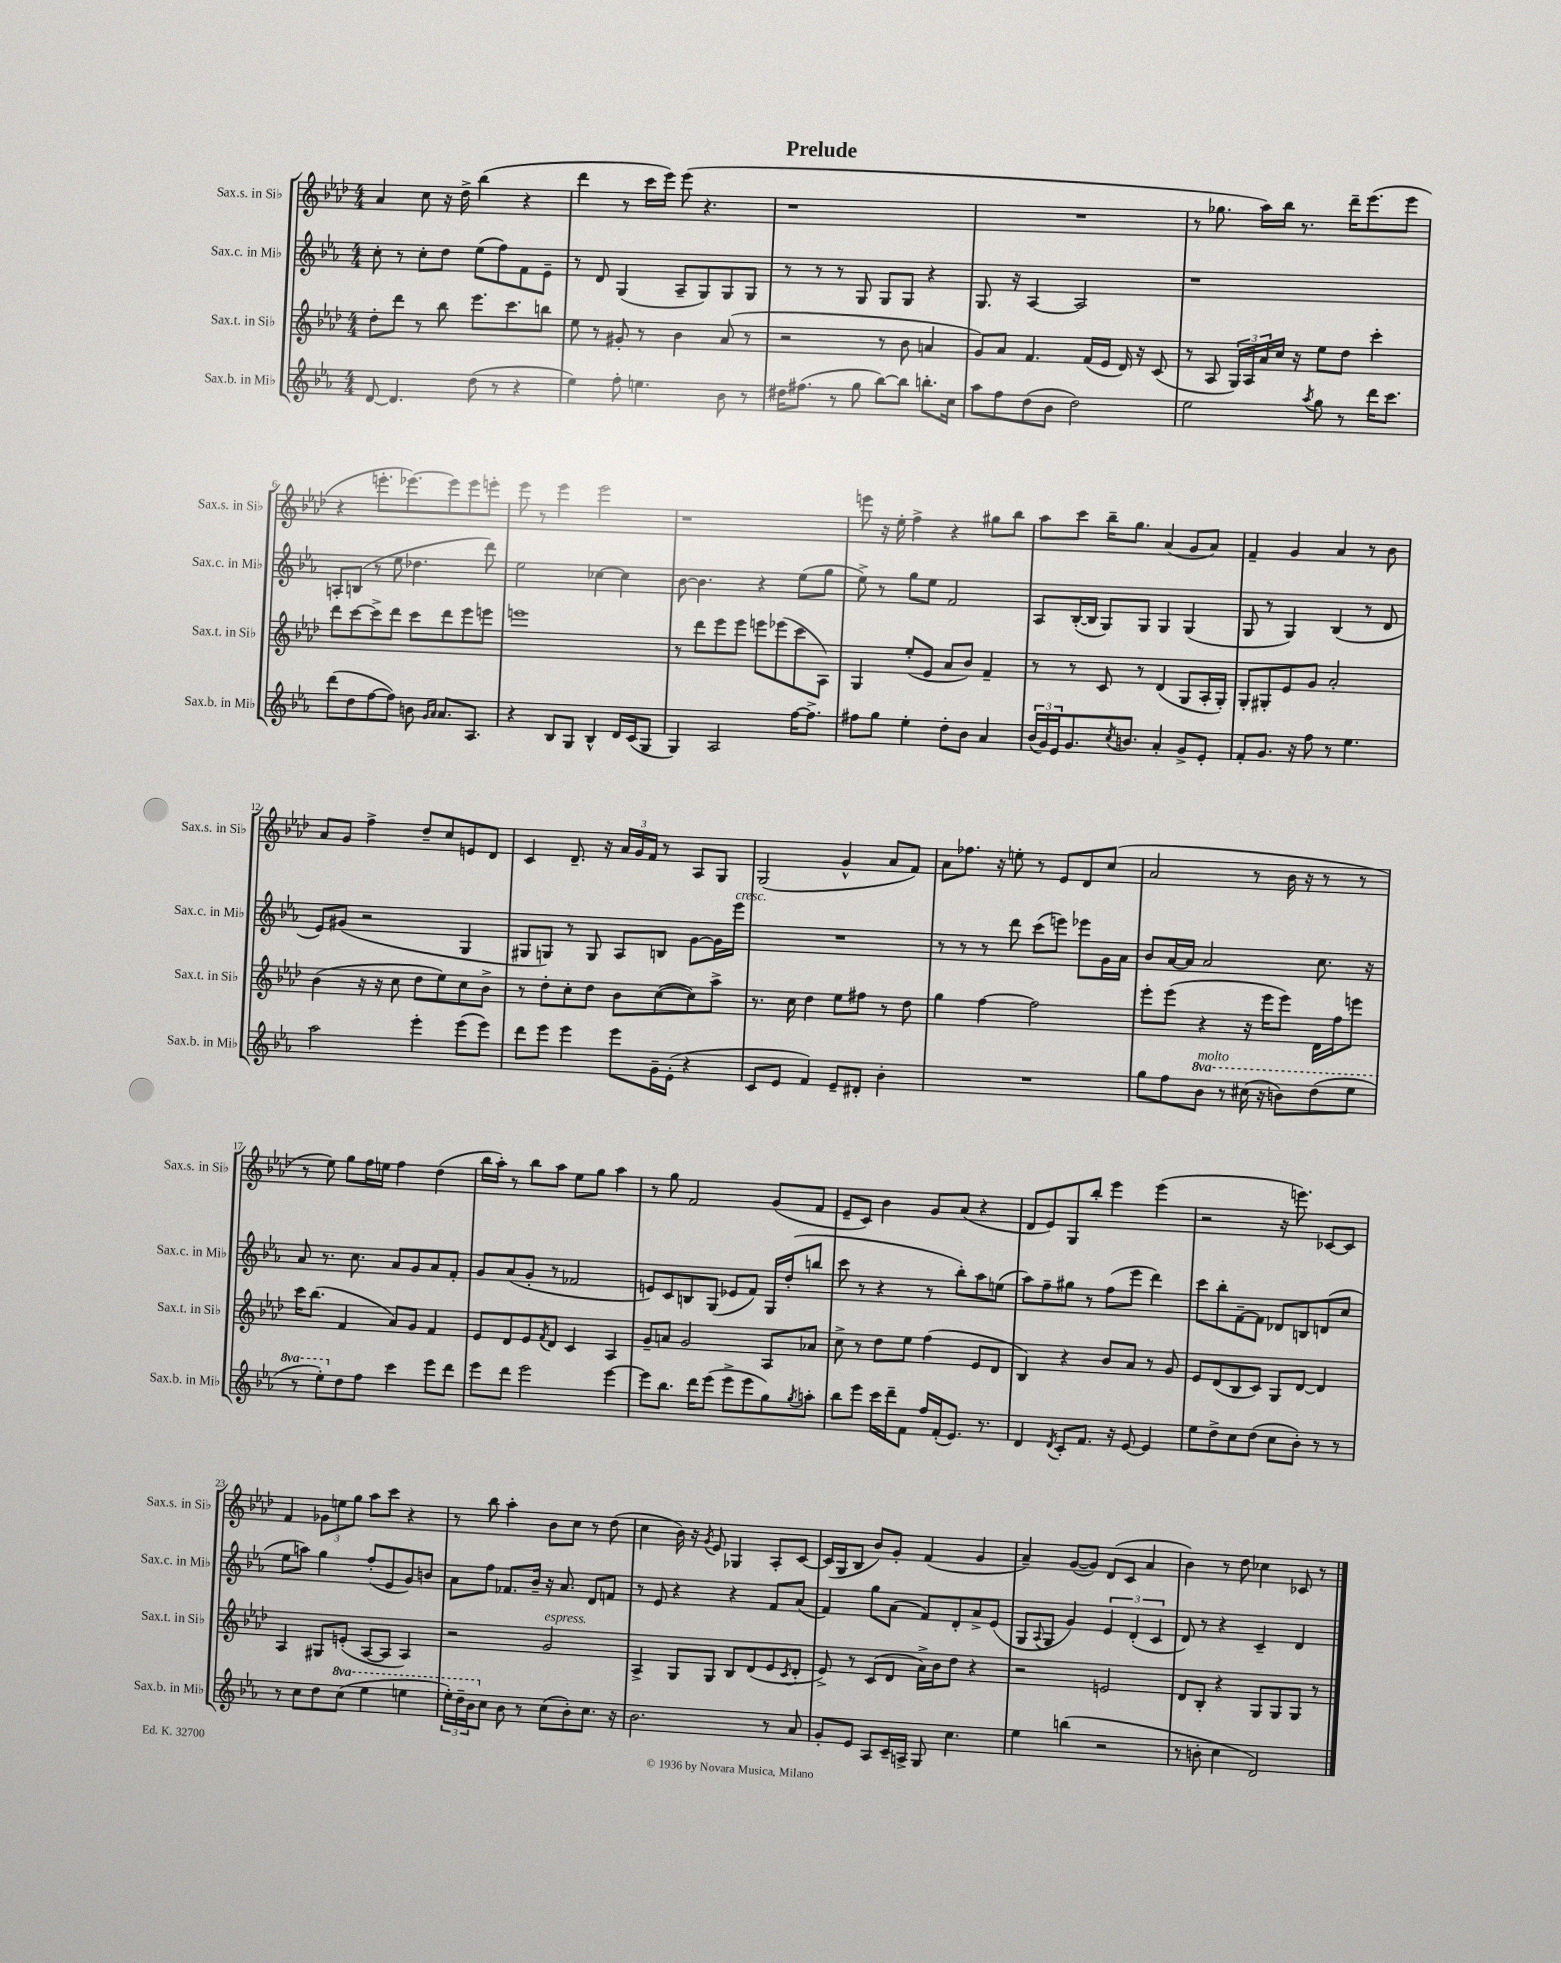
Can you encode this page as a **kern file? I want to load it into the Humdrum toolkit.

**kern	**kern	**kern	**kern
*part4	*part3	*part2	*part1
*staff4	*staff3	*staff2	*staff1
*I"Sax.b. in Mi♭	*I"Sax.t. in Si♭	*I"Sax.c. in Mi♭	*I"Sax.s. in Si♭
*I'Sax.b. in Mi♭	*I'Sax.t. in Si♭	*I'Sax.c. in Mi♭	*I'Sax.s. in Si♭
*clefG2	*clefG2	*clefG2	*clefG2
*k[b-e-a-]	*k[b-e-a-d-]	*k[b-e-a-]	*k[b-e-a-d-]
*M4/4	*M4/4	*M4/4	*M4/4
=1	=1	=1	=1
[8d/	8dd-'\L	8cc'\	4a-/
4.d/]	8ddd-\J	8r	.
.	8r	8cc'\L	8cc\
.	8bb-\	8dd\J	16r
.	.	.	16dd-^\
(8dd\	8.eee-\L	(8ee-\L	(4bb-\
8r	.	8ff\)	.
.	8.ccc\	.	.
4r	.	8f\	4r
.	8bbn\J	8e-~\J	.
=2	=2	=2	=2
4ee-\)	8ee-\	8r	4ddd-\
.	8r	8d/	.
8ff'\	8g#X'/	(4G/	8r
4.een\	8r	.	16ccc\LL
.	.	.	16eee-\JJ)
.	4b-\	8A-~/L	(8eee-\
.	.	8G/)	4.r
8b-\	(8a-/	8G/	.
8r	8r	8G/J	.
=3	=3	=3	=3
16dd#X\KL	2r	8r	1r
(8.ff#X\J	.	.	.
.	.	8r	.
8r	.	8r	.
8gg\	.	8G/	.
[8bb-\L)	8r	8G/L	.
8bb-\J]	8b-\	8G/J	.
8.bbn'\L	4an/	4r	.
16cc\Jk	.	.	.
=4	=4	=4	=4
8aa-\L	8g/L)	8.G/	1r
8ff\	8a-/J	.	.
.	.	16r	.
(8dd\	4.f/	[4A-/	.
8b-\J	.	.	.
2dd\)	.	2A-/]	.
.	(16f/LL	.	.
.	16e-/JJ	.	.
.	16d-/)	.	.
.	16r	.	.
.	(8c/	.	.
=5	=5	=5	=5
2ee-\	8r	1r	8r
.	8A-/	.	8.gg-X\
.	24G/LL)	.	.
.	24A-/	.	.
.	.	.	16aa-\LL)
.	24a-/	.	.
.	16cc/JJ	.	16bb-\JJ
.	16r	.	8.r
8qaa-/	.	.	.
8gg\	8ee-\L	.	.
8r	8dd-\J	.	16ddd-~\KL
.	.	.	(8.eee-\
16ddd\KL	4ccc'\	.	.
8.ccc\J	.	.	.
.	.	.	8eee-\J
!!LO:LB:g=z
=6	=6	=6	=6
(8ddd\L	8ddd-\L	8An'/L	4r
8dd\	[8ccc\	(8Bn/J	.
[8ff\	8ccc^\]	8r	8.eeen'\L
8ff\J])	8ddd-\J	8ee-\	.
.	.	.	[8.eee-X\)
8bn\	8ccc\L	4.dd-X\	.
16qqg/LL	.	.	.
16qqa-/JJ	.	.	.
8.a-/L	8ddd-\	.	8eee-\]
.	8eee-\	.	8eee-\
8.A-/J	.	.	.
.	8eeen\J	8ddd\)	8eeen'\J
=7	=7	=7	=7
4r	1eeen	2ee-\	8eee-\
.	.	.	8r
8B-/L	.	.	4eee-\
8G/J	.	.	.
4B-^^/	.	[4cc-X\	2eee-\
16d/LL	.	4cc-\]	.
(16c/J	.	.	.
8G/J	.	.	.
=8	=8	=8	=8
4G/)	8r	[8b-\	1r
.	8ddd-\L	4.b-\]	.
2A-/	8eee-\	.	.
.	8eee-\J	.	.
.	8eeen\L	4r	.
.	(8eee-X\	.	.
[16ff\KL	8ccc\	(8ee-\L	.
8.ff^\J]	.	.	.
.	8A-\J)	8gg\J	.
=9	=9	=9	=9
8ff#X\L	4G/	8ee-^\)	8eeen\
8gg\J	.	8r	16r
.	.	.	16ee-'\
4ee-'\	(8ee-'/L	8gg\L	4ff^\
.	8e-/J	8ee-\J	.
8dd'\L	8a-/L	2f/	4r
8b-\J	8b-/J)	.	.
4a-/	4f~/	.	8gg#X\L
.	.	.	8bb-\J
=10	=10	=10	=10
(24b-/LL	8r	8A-/L	8aa-\L
24g/)	.	.	.
24e-/J	.	.	.
8.g/	8r	([16B-'/L	8ccc\J
.	.	16B-/JJ]	.
.	8c/	8G/L)	16bb-~\KL
8qcc/	.	.	.
8.bn/J	.	.	8.gg\J
.	8r	8G/J	.
4a-'/	(4d-/	4G/	(4a-/
8g^/L	8G/L	(4G/	8g/L
8e-'/J	16A-'/L	.	8a-/J)
.	16G'/JJ)	.	.
=11	=11	=11	=11
8f'/L	8G'/L	8G/	4f~/
8.g/J	8G#X'/	8r	.
.	8e-/	4G/)	4g/
16r	.	.	.
8ff\	8g/J	.	.
8r	2a-'/	(4B-/	4a-/
4.ee-\	.	.	.
.	.	8r	8r
.	.	8d/	8b-\
!!LO:LB:g=z
=12	=12	=12	=12
2aa-\	(4b-\	8e-/L)	8a-/L
.	.	(8g#X/J	8g/J
.	16r	2r	4ff^\
.	16r	.	.
.	8cc\	.	.
4eee-'\	8dd-\L	.	8dd-~/L
.	8ee-\)	.	8cc/
(8eee-\L	8cc\	4G/	8en/
8eee-\J)	8b-^\J	.	8d-/J
=13	=13	=13	=13
8ddd\L	8r	8G#X/L	4c/
8eee-\J	8dd-'\L	8Gn/J)	.
4eee-\	8cc'\	8r	8.d-~/
.	8dd-\J	8G/	.
.	.	.	16r
8eee-\L	8b-\L	8A-/L	24a-/LL
.	.	.	24g/
.	.	.	24f/JJ
16g~\L	([8cc\	8Bn/J	8r
(16e-'\JJ	.	.	.
4r	8cc\])	[8g\L	8A-/L
.	8aa-^\J	16g\L]	8G/J
!	!	!LO:TX:a:i:t=cresc.	!
.	.	16eee-\JJ	.
=14	=14	=14	=14
8c/L	8.r	1r	(2G/
8e-/J	.	.	.
.	16cc\	.	.
4f/)	4dd-\	.	.
8e-~/L	8ee-\L	.	4g^^/
8d#X'/J	8ff#X\J	.	.
4b-'\	8r	.	8a-/L
.	8dd-\	.	8f/J)
=15	=15	=15	=15
1r	4gg\	8r	8a-\L
.	.	8r	8.ff-X\J
.	[4ff\	8r	.
.	.	.	16r
.	.	8ddd\	8een'\
.	2ff\]	(8ccc\L	8r
.	.	8eeen\J)	8e-/L
.	.	8eee-X\L	8d-/
.	.	16g\L	(8cc/J
.	.	16a-\JJ	.
=16	=16	=16	=16
8gg\L	8eee-'\L	8b-/L	2a-/
8ff\	(8eee-\J	[16a-/L	.
.	.	16a-/JJ]	.
*8va	*	*	*
!LO:TX:a:i:t=molto	!	!	!
8bb-\J	4r	2a-/	.
8r	.	.	.
(16ccc#X\	16r	.	8r
16r	16eee-\KL	.	.
8bbn\L)	8eee-\J)	.	16b-\
.	.	.	16r
(8ddd\	16d-\LL	8.cc\	8r
.	16ff\J	.	.
8eee-\J	8eeen\J	.	8r
.	.	16r	.
!!LO:LB:g=z
=17	=17	=17	=17
8r	16ccc\KL	8a-/	8r
.	(8.bb-\J	.	.
8eee-'\L)	.	8.r	8ee-\)
*X8va	*	*	*
8dd\	4f/	.	8gg\L
.	.	8.cc\	.
8ff\J	.	.	16ff\L
.	.	.	16een\JJ
4ccc\	8a-/L)	8a-/L	4ff\
.	8g/J	8g/	.
8eee-\L	4f/	8a-/	(4dd-\
8ddd\J	.	8f'/J	.
=18	=18	=18	=18
8eee-\L	8e-/L	8g/L	16bb-\LL
.	.	.	16aa-'\JJ)
8ddd\J	8d-/	(8a-/	8r
2eee-\	8e-/	8g'/J	8bb-\L
.	8qf/	.	.
.	8d-/J	8r	8aa-\J
.	4c/	2f-X/	8ee-\L
.	.	.	8gg\J
[4eee-\	4A-/	.	4aa-\
=19	=19	=19	=19
8eee-\L]	8g~/L	8en/L)	8r
8.bb-\J	8an/J	8c/	8gg\
.	2g/	8Bn/	2f/
16ddd\KL	.	.	.
(8eee-\J	.	(8G/J	.
8eee-^\L	.	8e-X/L	.
8eee-\	.	8f/J)	.
8gg\)	8A-/L	16G/LL	(8g/L
.	.	(16dd'/J	.
8qgg/	.	.	.
8aan'\J	8a-X/J	8bbn/J	8f/J
=20	=20	=20	=20
8bb-\L	8cc^\	8ccc\	8e-~/L
8eee-\J	8r	8r	8c/J)
16ccc\LL	8dd-\L	4r	4b-\
16ddd~\J	.	.	.
8f\J	8ee-\J	.	.
16ff/LL	(4ff\	8r	8g/L
(16f'/J	.	.	.
8.e-/J)	.	8bb-'\L)	(8a-/J
.	8e-/L	8aa-\	4r
8.r	.	.	.
.	8d-/J	(8een\J	.
=21	=21	=21	=21
4d/	4B-/)	8aa-\L)	8d-/L
.	.	8ff~\	8e-/)
8qd/	.	.	.
8c'/L	4r	8gg#X\J	8G/
8.f/J	.	8r	8bb-'/J
.	8b-/L	(8ff\L	4eee-\
16r	.	.	.
[8e-/	8a-/J	8eee-\J	.
4e-/]	8r	4ddd\)	(4eee-\
.	8g/	.	.
=22	=22	=22	=22
8ee-\L	8e-/L	8ccc\L	2r
8dd^\	(8d-/	8bb-'\	.
8cc\	8B-/	[8f~\	.
(8dd\J	8c/J)	8f\J]	.
8cc\L	8G/L	8d-X/L	16r
.	.	.	8.eeen\)
8b-'\J)	[8d-/J	8Bn/	.
8r	4d-/]	(8dn/	[8c-X/L
8r	.	8cc/J	8c-/J]
!!LO:LB:g=z
=23	=23	=23	=23
8r	4A-/	8ee-\L	4f/
8cc\L	.	8aan\J)	.
8dd\	8G#X/L	4gg\	12g-X\L
.	.	.	12een\
*8va	*	*	*
(8ccc\J	(8en'/J	.	.
.	.	.	12gg\J
4eee-\	[8A-/L	(8ff'/L	8aa-\L
.	8A-/J]	8e-/	8ccc\J
4eeen\	4A-/)	8g/)	4r
.	.	8bn/J	.
=24	=24	=24	=24
24eee-'\LL)	2r	8a-\L	8r
24ddd~\	.	.	.
24bb-\J	.	.	.
*X8va	*	*	*
8cc\J	.	8ff\J	8bb-\
8b-\	.	8.f-X/L	4aa-'\
8r	.	.	.
.	.	16b-~/Jk	.
!	!LO:TX:a:i:t=espress.	!	!
(8cc\L	2g/	16r	8b-\L
.	.	8.a-/	.
8b-'\)	.	.	8cc\J
8.cc\J	.	8d/L	8r
.	.	8fn/J	(8dd-\
16r	.	.	.
=25	=25	=25	=25
2.b-\	4A-^/	8r	4cc\
.	.	8e-/	.
.	8G/L	4r	16b-\)
.	.	.	16r
.	.	.	8qg/
.	8G/J	.	8e-/
.	8B-/L	4r	4G-X/
.	(8d-/	.	.
8r	8e-/	8f/L	8A-'/L
.	8qc/	.	.
8a-/	8d-'/J	(8a-/J	[8c/J
=26	=26	=26	=26
8g'/L	8e-^/)	4f/)	(16c/LL]
.	.	.	16G/J
8e-/J	8r	.	8B-/J
8A-/L	(8c/L	8gg\L	8b-/L)
16c~/L	8d-/J	(8a-\J	8g'/J
16An^/JJ	.	.	.
8G/	16a-^\LL)	8f/L)	(4f/
.	16b-\J	.	.
4.cc\	8dd-\J	8d'/	.
.	4r	8a-^/	4g/
.	.	(8e-/J	.
=27	=27	=27	=27
4ee-\	2r	8G/L	4a-~/)
.	.	8qqA-/	.
.	.	8G/J	.
(4bbn\	.	4g/)	([8g/L
.	.	.	8g/J])
2r	2en/	6e-/	(8d-/L
.	.	.	8c/J
.	.	(6d'/	.
.	.	.	4a-/
.	.	6c/	.
=28	=28	=28	=28
8r	8d-/L	8d/)	4b-\)
8bn'\	8B-'/J	8r	.
4cc\	4r	4r	8r
.	.	.	8dd-\
2d/)	8G/L	4c~/	4cc-X\
.	8G/	.	.
.	8G/J	4d/	8c-X/
.	8r	.	8r
==	==	==	==
*-	*-	*-	*-
